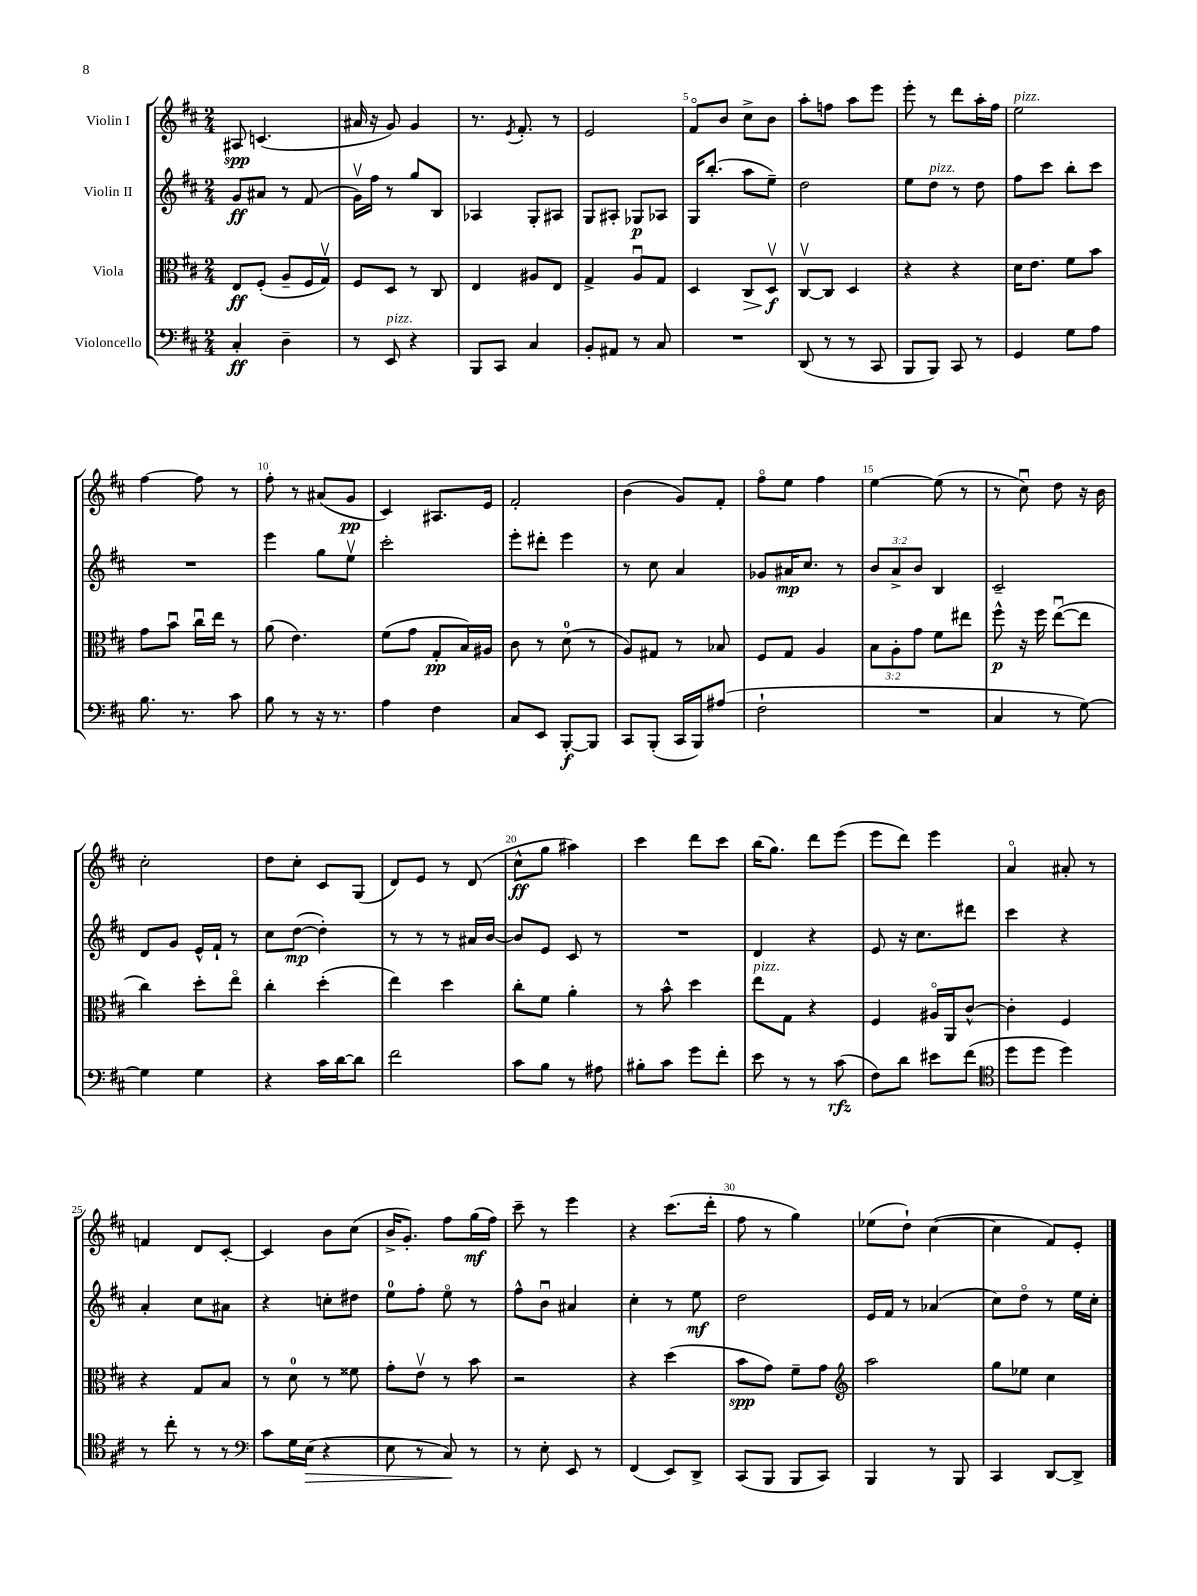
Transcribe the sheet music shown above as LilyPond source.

<<
\new StaffGroup <<
\new Staff = "s0" \with { instrumentName = "Violin I" } {
    \clef treble \key d \major \numericTimeSignature \time 2/4
    ais8\spp c'4.( |
    ais'16 r16 g'8) g'4 |
    r8. \acciaccatura { e'8 } fis'8.-. r8 |
    e'2 |
    fis'8\flageolet b'8 cis''8-> b'8 |
    a''8-. f''8 a''8 e'''8 |
    e'''8-. r8 d'''8 a''16-. fis''16 |
    e''2^\markup { \italic "pizz." } |
    fis''4~ fis''8 r8 |
    fis''8-. r8 ais'8( g'8\pp |
    cis'4) ais8. e'16 |
    fis'2-. |
    b'4( g'8) fis'8-. |
    fis''8\flageolet e''8 fis''4 |
    e''4~ e''8( r8 |
    r8 cis''8\downbow) d''8 r16 b'16 |
    cis''2-. |
    d''8 cis''8-. cis'8 g8( |
    d'8) e'8 r8 d'8( |
    cis''8-^\ff g''8 ais''4) |
    cis'''4 d'''8 cis'''8 |
    b''16( g''8.) d'''8 e'''8( |
    e'''8 d'''8) e'''4 |
    a'4\flageolet ais'8-. r8 |
    f'4 d'8 cis'8~-. |
    cis'4 b'8 cis''8( |
    b'16-> g'8.-.) fis''8 g''16\mf( fis''16) |
    cis'''8-- r8 e'''4 |
    r4 cis'''8.( d'''16-. |
    fis''8 r8 g''4) |
    ees''8( d''8-!) cis''4~( |
    cis''4 fis'8) e'8-. \bar "|." |
}
\new Staff = "s1" \with { instrumentName = "Violin II" } {
    \clef treble \key d \major \numericTimeSignature \time 2/4 \override Staff.TupletNumber.text = #tuplet-number::calc-fraction-text
    g'8\ff ais'8 r8 fis'8( |
    g'16\upbow) fis''16 r8 g''8 b8 |
    aes4 g8-. ais8 |
    g8 ais8-. ges8\p aes8 |
    g16 b''8.-.( a''8 e''8--) |
    d''2 |
    e''8 d''8^\markup { \italic "pizz." } r8 d''8 |
    fis''8 cis'''8 b''8-. cis'''8 |
    R2 |
    e'''4 g''8 e''8\upbow |
    cis'''2-. |
    e'''8-. dis'''8-. e'''4 |
    r8 cis''8 a'4 |
    ges'8 ais'16\mp cis''8. r8 |
    \tuplet 3/2 { b'8 a'8-> b'8 } b4 |
    cis'2-- |
    d'8 g'8 e'16-^ fis'16-! r8 |
    cis''8 d''8~\mp( d''4-.) |
    r8 r8 r8 ais'16 b'16~ |
    b'8 e'8 cis'8 r8 |
    R2 |
    d'4 r4 |
    e'8 r16 cis''8. dis'''8 |
    cis'''4 r4 |
    a'4-. cis''8 ais'8 |
    r4 c''8-. dis''8 |
    e''8-0 fis''8-. e''8\flageolet r8 |
    fis''8-^ b'8\downbow ais'4 |
    cis''4-. r8 e''8\mf |
    d''2 |
    e'16 fis'16 r8 aes'4( |
    cis''8) d''8\flageolet r8 e''16 cis''16-. \bar "|." |
}
\new Staff = "s2" \with { instrumentName = "Viola" } {
    \clef alto \key d \major \numericTimeSignature \time 2/4 \override Staff.TupletNumber.text = #tuplet-number::calc-fraction-text
    e8\ff fis8-.( a8-- fis16 g16\upbow) |
    fis8 d8 r8 cis8 |
    e4 ais8 e8 |
    g4-> a8\downbow g8 |
    d4 cis8\> d8\upbow\f\! |
    cis8~\upbow cis8 d4 |
    r4 r4 |
    d'16 e'8. fis'8 b'8 |
    g'8 b'8\downbow cis''16\downbow e''16 r8 |
    a'8( e'4.) |
    fis'8( g'8 g8-.\pp b16) ais16 |
    cis'8 r8 d'8-0( r8 |
    a8) gis8 r8 bes8 |
    fis8 g8 a4 |
    \tuplet 3/2 { b8 a8-. g'8 } fis'8 eis''8 |
    fis''8-^\p r16 fis''16 e''8~\downbow( e''8 |
    cis''4) d''8-. e''8\flageolet |
    cis''4-. d''4-.( |
    e''4) d''4 |
    cis''8-. fis'8 a'4-. |
    r8 b'8-^ d''4 |
    e''8^\markup { \italic "pizz." } g8 r4 |
    fis4 ais16\flageolet a,16 cis'8~-^ |
    cis'4-. fis4 |
    r4 g8 b8 |
    r8 d'8-0 r8 fisis'8 |
    g'8-. e'8\upbow r8 b'8 |
    r2 |
    r4 d''4( |
    b'8\spp g'8) fis'8-- g'8 |
    \clef treble a''2 |
    g''8 ees''8 cis''4 \bar "|." |
}
\new Staff = "s3" \with { instrumentName = "Violoncello" } {
    \clef bass \key d \major \numericTimeSignature \time 2/4
    cis4-.\ff d4-- |
    r8 e,8^\markup { \italic "pizz." } r4 |
    b,,8 cis,8 cis4 |
    b,8-. ais,8 r8 cis8 |
    R2 |
    d,8( r8 r8 cis,8 |
    b,,8 b,,8) cis,8 r8 |
    g,4 g8 a8 |
    b8. r8. cis'8 |
    b8 r8 r16 r8. |
    a4 fis4 |
    cis8 e,8 b,,8~-.\f b,,8 |
    cis,8 b,,8-.( cis,16 b,,16) ais8( |
    fis2-! |
    R2 |
    cis4 r8 g8~) |
    g4 g4 |
    r4 cis'16 d'16~ d'8 |
    fis'2 |
    cis'8 b8 r8 ais8 |
    bis8-. cis'8 g'8 fis'8-. |
    e'8 r8 r8 cis'8\rfz( |
    fis8) d'8 eis'8 fis'8( |
    \clef tenor d''8 d''8 d''4) |
    r8 cis''8-. r8 r8 |
    \clef bass cis'8 g16 e16\>( r4 |
    e8 r8 cis8\!) r8 |
    r8 e8-. e,8 r8 |
    fis,4( e,8) d,8-> |
    cis,8( b,,8 b,,8 cis,8) |
    b,,4 r8 b,,8 |
    cis,4 d,8~ d,8-> \bar "|." |
}
>>
>>
\layout { \context { \Score \override BarNumber.break-visibility = ##(#f #t #t) barNumberVisibility = #(every-nth-bar-number-visible 5) } }
